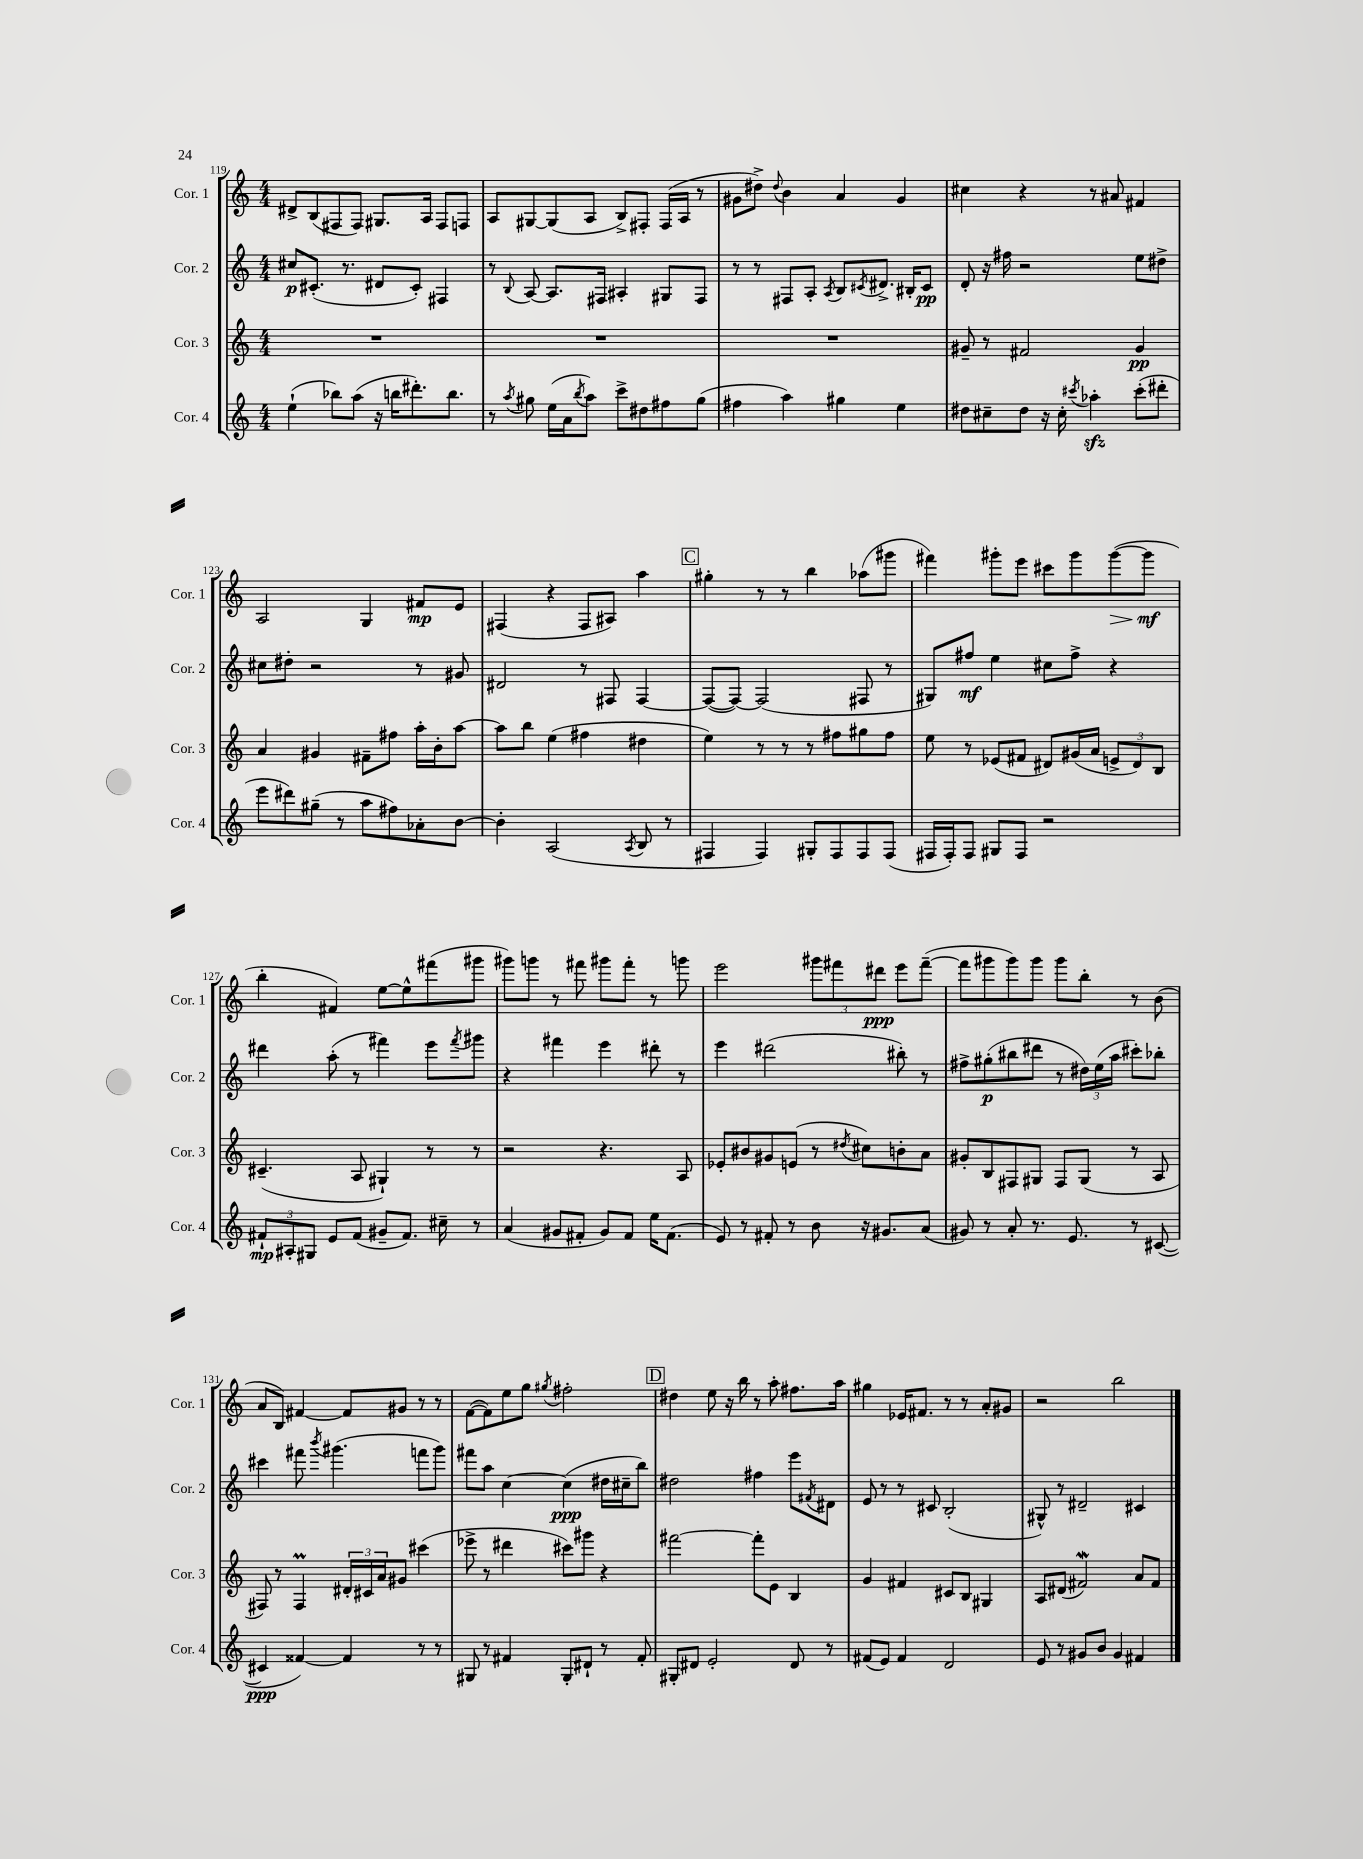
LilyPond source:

<<
\new StaffGroup <<
\new Staff = "s0" \with { instrumentName = "Cor. 1" shortInstrumentName = "Cor. 1" } {
    \clef treble \key c \major \numericTimeSignature \time 4/4
    dis'8-> b8( fis8 fis8) gis8. a16 fis8 f8 |
    a8 gis8~ gis8( a8 b8->) fis8-. fis16( a16 r8 |
    gis'8 dis''8->) \appoggiatura { dis''8 } b'4 a'4 gis'4 |
    cis''4 r4 r8 ais'8 fis'4 |
    a2 g4 fis'8\mp e'8 |
    fis4( r4 fis8 ais8) a''4 |
    \mark \markup { \box "C" } gis''4-. r8 r8 b''4 aes''8( gis'''8 |
    fis'''4) gis'''8-. e'''8 cis'''8 gis'''8 gis'''8~\>( gis'''8\mf\! |
    b''4-. fis'4) e''8~ e''8-^ fis'''8( gis'''8 |
    gis'''8) g'''8 r8 fis'''8 gis'''8 fis'''8-. r8 g'''8 |
    e'''2 \tuplet 3/2 { gis'''8 fis'''8 dis'''8\ppp } e'''8 fis'''8~--( |
    fis'''8 gis'''8 gis'''8) gis'''8 gis'''8 b''8-. r8 b'8( |
    a'8 b8) fis'4~ fis'8 gis'8 r8 r8 |
    f'8~( f'8) e''8 g''8 \acciaccatura { gis''8 } fis''2-. |
    \mark \markup { \box "D" } dis''4 e''8 r16 b''16 r8 a''8-. fis''8. a''16 |
    gis''4 ees'16 fis'8. r8 r8 a'8-. gis'8 |
    r2 b''2 \bar "|." |
}
\new Staff = "s1" \with { instrumentName = "Cor. 2" shortInstrumentName = "Cor. 2" } {
    \clef treble \key c \major \numericTimeSignature \time 4/4
    cis''8\p cis'8.-.( r8. dis'8 cis'8-.) fis4 |
    r8 \appoggiatura { b8 } a8~ a8. fis16 ais4-. gis8 fis8 |
    r8 r8 fis8 a8-. \acciaccatura { a8 } b8 \acciaccatura { cis'8 } dis'8.-> bis16-. cis'8\pp |
    d'8-. r16 fis''16 r2 e''8 dis''8-> |
    cis''8 dis''8-. r2 r8 gis'8 |
    dis'2 r8 fis8 fis4~ |
    \mark \markup { \box "C" } fis8~( fis8~) fis2( fis8 r8 |
    gis8) fis''8\mf e''4 cis''8 fis''8-> r4 |
    dis'''4 a''8-.( r8 fis'''4) e'''8 \acciaccatura { fis'''8 } gis'''8 |
    r4 fis'''4 e'''4 dis'''8-. r8 |
    e'''4 dis'''2( bis''8-.) r8 |
    fis''8-> gis''8-.\p( bis''8 dis'''8 r8 \tuplet 3/2 { dis''16) e''16( a''16 } cis'''8-.) bes''8-. |
    cis'''4 fis'''8 \acciaccatura { b'''8 } gis'''4.( f'''8 gis'''8) |
    fis'''8 a''8 c''4~ c''4\ppp( dis''16 cis''16-- b''8) |
    \mark \markup { \box "D" } dis''2 fis''4 e'''8 \acciaccatura { fis'8 } dis'8 |
    e'8 r8 r8 cis'8 b2-.( |
    gis8-^) r8 dis'2-- cis'4 \bar "|." |
}
\new Staff = "s2" \with { instrumentName = "Cor. 3" shortInstrumentName = "Cor. 3" } {
    \clef treble \key c \major \numericTimeSignature \time 4/4
    R1 |
    R1 |
    R1 |
    gis'8-- r8 fis'2 gis'4\pp |
    a'4 gis'4 fis'8-- fis''8 a''16-. b'16-. a''8~ |
    a''8 b''8 e''4( fis''4 dis''4 |
    \mark \markup { \box "C" } e''4) r8 r8 r8 fis''8 gis''8 fis''8 |
    e''8 r8 ees'8( fis'8 dis'8) gis'16( a'16 \tuplet 3/2 { e'8-> dis'8) b8 } |
    cis'4.--( a8 gis4-!) r8 r8 |
    r2 r4. a8 |
    ees'8-. bis'8 gis'8 e'8( r8 \acciaccatura { dis''8 } cis''8) b'8-. a'8 |
    gis'8-. b8 fis8 gis8 fis8 gis8( r8 a8 |
    fis8) r8 fis4\prall \tuplet 3/2 { dis'16-. cis'16 a'16 } gis'8 cis'''4( |
    ees'''8-> r8 dis'''4 cis'''8) gis'''8 r4 |
    \mark \markup { \box "D" } fis'''2~ fis'''8-. e'8 b4 |
    g'4 fis'4 cis'8 b8 gis4 |
    a8 dis'8( fis'2\mordent) a'8 fis'8 \bar "|." |
}
\new Staff = "s3" \with { instrumentName = "Cor. 4" shortInstrumentName = "Cor. 4" } {
    \clef treble \key c \major \numericTimeSignature \time 4/4
    e''4-!( bes''8) a''8( r16 b''16 dis'''8.-.) b''8. |
    r8 \acciaccatura { a''8 } gis''8 e''16( a'16 \acciaccatura { b''8 } a''8) c'''8-> dis''8 fis''8 gis''8( |
    fis''4 a''4) gis''4 e''4 |
    dis''8 cis''8-- dis''8 r16 cis''16-. \acciaccatura { cis'''8 } aes''4-.\sfz cis'''8-.( dis'''8-. |
    e'''8 dis'''8) gis''8--( r8 a''8 fis''8) aes'8-. b'8~ |
    b'4-. a2( \acciaccatura { a8 } b8 r8 |
    \mark \markup { \box "C" } fis4 fis4) gis8-. fis8 fis8 fis8( |
    fis16 fis16-.) fis8 gis8 fis8 r2 |
    \tuplet 3/2 { fis'8-!\mp ais8-. gis8 } e'8 fis'8( gis'8-- fis'8.) cis''16-- r8 |
    a'4( gis'8 fis'8-. gis'8) fis'8 e''16 fis'8.( |
    e'8) r8 fis'8-. r8 b'8 r16 gis'8. a'8( |
    gis'8) r8 a'8-. r8. e'8. r8 cis'8~( |
    cis'4\ppp fisis'4~) fisis'4 r8 r8 |
    gis8 r8 fis'4 gis8-. dis'8-! r8 fis'8-. |
    \mark \markup { \box "D" } gis8-. dis'8 e'2-. dis'8 r8 |
    fis'8( e'8) fis'4 d'2 |
    e'8 r8 gis'8 b'8 gis'4 fis'4 \bar "|." |
}
>>
>>
\layout { \context { \Score currentBarNumber = #119 } }
